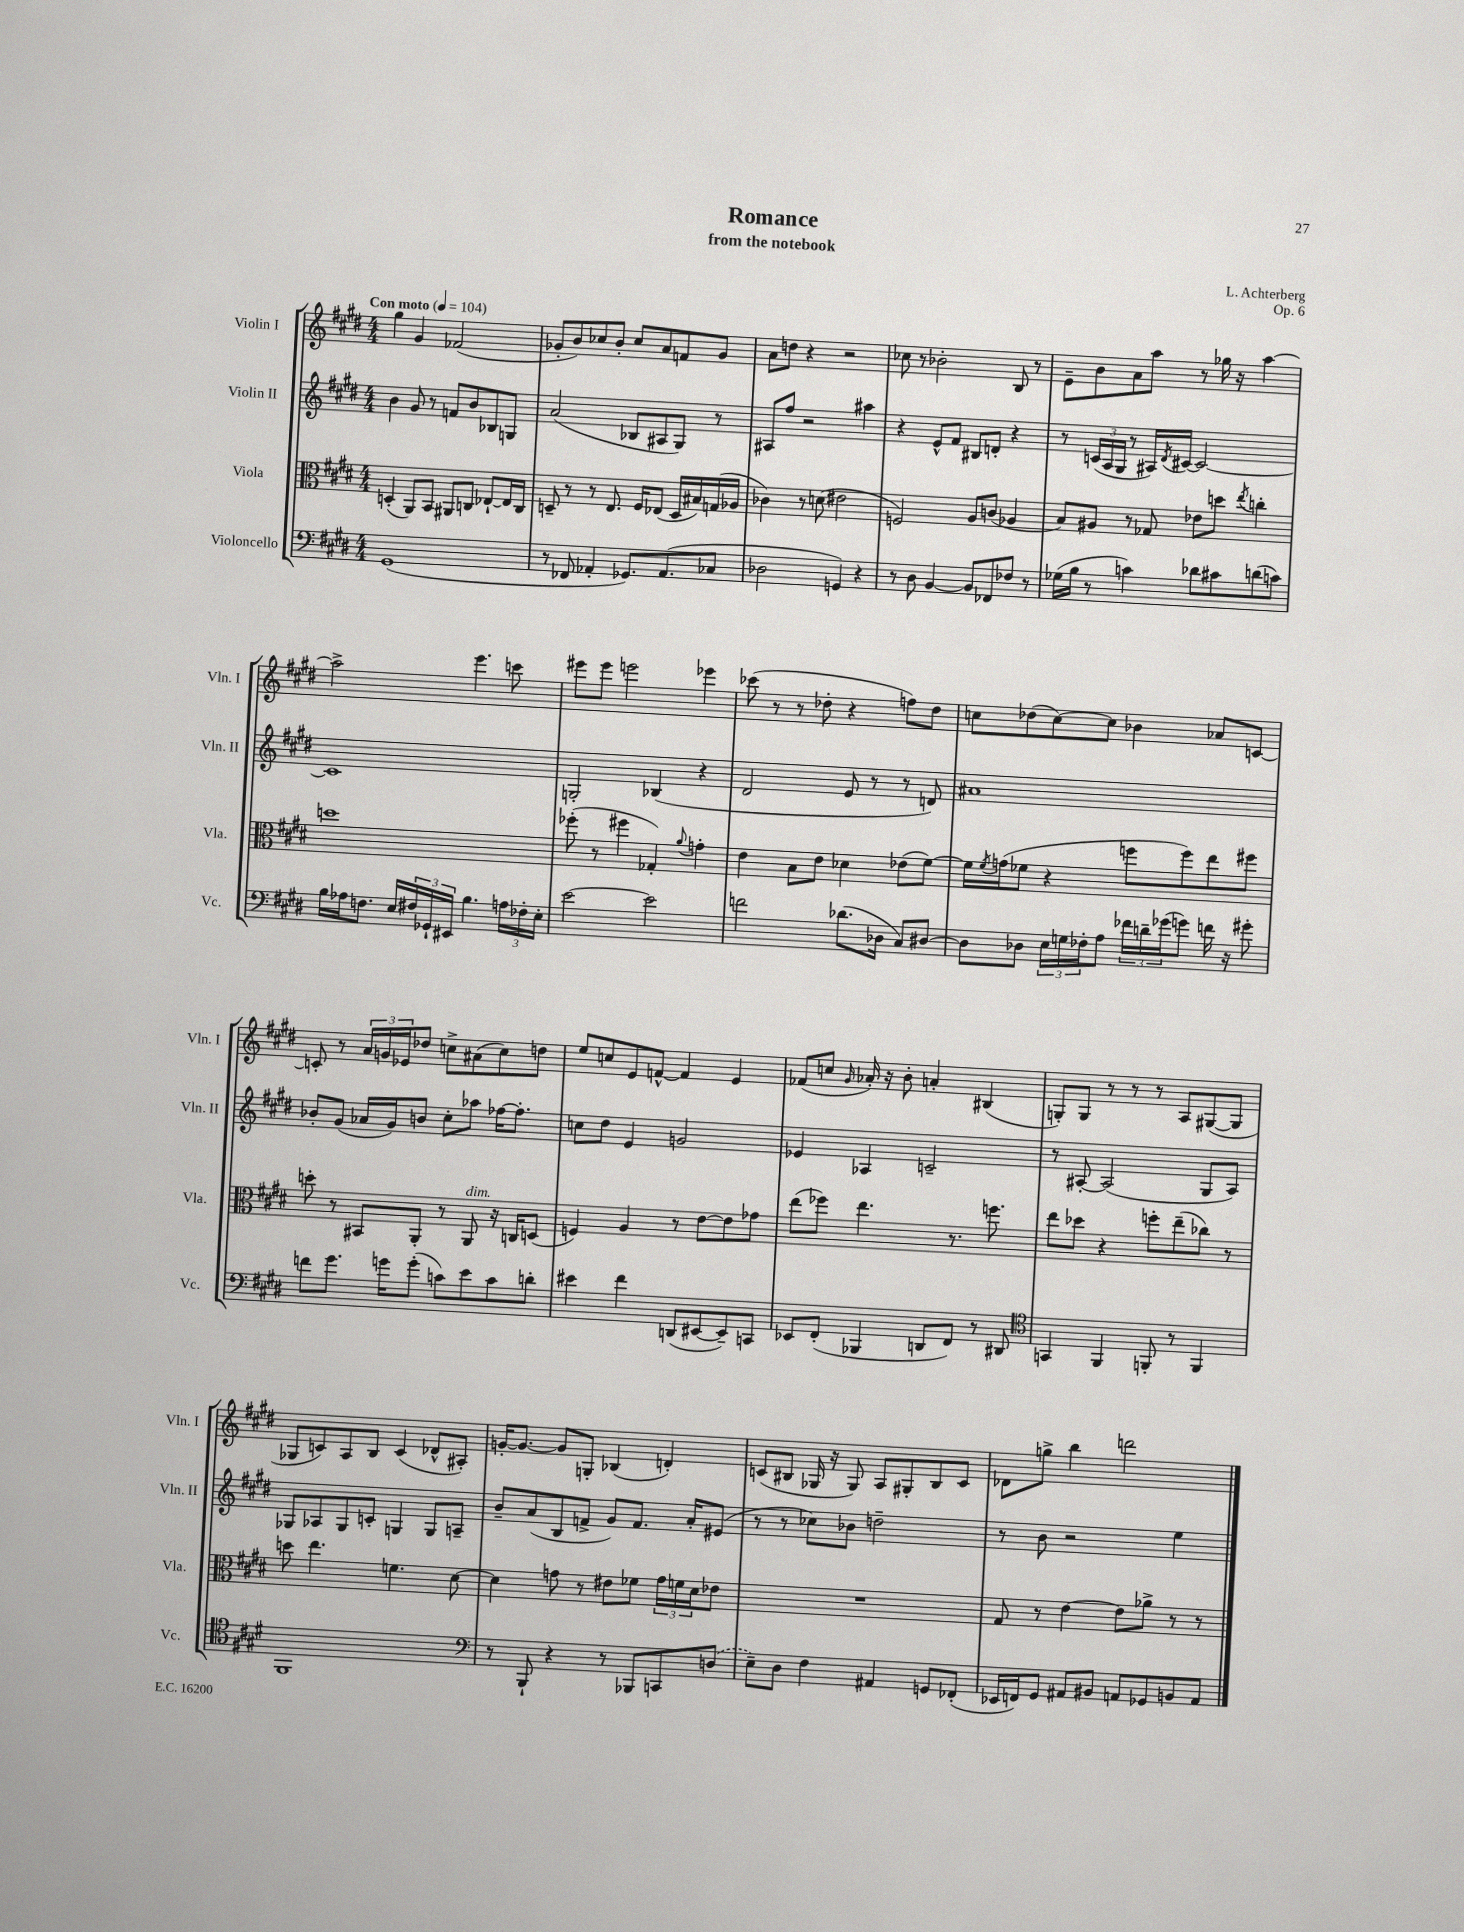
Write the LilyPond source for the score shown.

\header { title = "Romance" composer = "L. Achterberg" subtitle = "from the notebook" opus = "Op. 6" }
<<
\new StaffGroup <<
\new Staff = "s0" \with { instrumentName = "Violin I" shortInstrumentName = "Vln. I" } {
    \clef treble \key e \major \numericTimeSignature \time 4/4 \tempo "Con moto" 4 = 104
    gis''4 gis'4 fes'2( |
    ges'8-. b'8) ces''8 b'8-. ces''8 a'8 f'8 ges'8 |
    a'8 d''8 r4 r2 |
    ces''8 r8 bes'2-. b8 r8 |
    e'8-- b'8 a'8 a''8 r8 ges''16 r16 a''4~ |
    a''2-> e'''4. c'''8 |
    eis'''8 eis'''8 e'''2 ees'''4 |
    ces'''8( r8 r8 des''8-. r4 f''8) des''8 |
    c''8 des''8( c''8~) c''8 bes'4 aes'8 c'8~ |
    c'8-. r8 \tuplet 3/2 { a'16 g'16 ees'16 } des''8 c''8-> ais'8( c''8) d''8 |
    e''8 c''8 e'8 f'8~-^ f'4 e'4 |
    fes'8( c''8 \grace { gis'16 } aes'16-.) r16 b'8-. a'4-. bis4( |
    g8-.) g8 r8 r8 r8 a8 gis8~( gis8 |
    ges8 c'8) a8 b8 c'4( des'8-^ ais8-.) |
    g'16~-. g'8.~ g'8 g8-. bes4( d'4-.) |
    c'8( bis8 ges16 r16 ges8) a8 gis8-. bis8 c'8 |
    des'8 g''8-> b''4 d'''2 \bar "|." |
}
\new Staff = "s1" \with { instrumentName = "Violin II" shortInstrumentName = "Vln. II" } {
    \clef treble \key e \major \numericTimeSignature \time 4/4
    b'4 gis'8 r8 f'8 b'8 bes8 g8 |
    a'2( bes8 ais8 gis8) r8 |
    ais8 fis''8 r2 ais''4 |
    r4 e'8-^ fis'8 bis8 d'8-. r4 |
    r8 \tuplet 3/2 { c'16( a16 gis16 } r8 ais16) \acciaccatura { dis'8 } cis'16~ cis'2~ |
    cis'1 |
    g2-. bes4( r4 |
    dis'2 e'8 r8 r8 d'8) |
    ais'1 |
    bes'8-. gis'8( aes'16 gis'16) b'8 cis''8-. aes''8 fes''16~ fes''8.-. |
    c''8 dis''8 e'4 g'2 |
    ees'4 aes4 c'2-- |
    r8 ais8~-. ais2( gis8 ais8) |
    ges8 aes8 ges8 c'8-. g4 g8 a8-- |
    b'8-- a'8( b8 f'8-> gis'8) f'8. a'16-. eis'8( |
    r8 r8 ces''8) bes'8 d''2-- |
    r8 b'8 r2 e''4 \bar "|." |
}
\new Staff = "s2" \with { instrumentName = "Viola" shortInstrumentName = "Vla." } {
    \clef alto \key e \major \numericTimeSignature \time 4/4
    d4-.( a,8) b,8 ais,8 c8 ees8~-! ees16 c16 |
    d8-- r8 r8 e8. fis16 ees8( d16 bis16) g16( aes16 |
    ces'4) r8 d'8( eis'2 |
    f2) a8 c'8( aes4 |
    b8) ais8 r8 ges8 ees'8 d''8 \acciaccatura { e''8 } c''4-. |
    d''1 |
    fes''8-.( r8 fis''4 ges4-.) \appoggiatura { a'8 } g'4-. |
    e'4 b8 e'8 des'4 ees'8( fis'8~) |
    fis'16 \acciaccatura { fis'8 } g'16( fes'8 r4 f''8 f''8) e''8 fis''8 |
    d''8-. r8 bis,8 a,8-. r8 a,8^\markup { \italic "dim." } r16 c16 d8( |
    f4) a4 r8 e'8~ e'8 ges'8 |
    e''8( fes''8) e''4. r8. f''8. |
    e''8 des''8 r4 f''8-. e''8--( ces''8) r8 |
    d''8 e''4. f'4. dis'8~ |
    dis'4 g'8 r8 eis'8 fes'8 \tuplet 3/2 { g'16 f'16 dis'16 } ees'8 |
    R1 |
    gis8 r8 e'4~ e'8 aes'8-> r8 r8 \bar "|." |
}
\new Staff = "s3" \with { instrumentName = "Violoncello" shortInstrumentName = "Vc." } {
    \clef bass \key e \major \numericTimeSignature \time 4/4
    gis,1( |
    r8 fes,8 aes,4-. ges,8.) aes,8.( ces8 |
    des2 g,4) r4 |
    r8 dis8 b,4~ b,8 fes,8 fes8 r8 |
    ges16( b16 r8 c'4) des'8 cis'8 d'8( c'8) |
    b16 aes16 f8. e16 \tuplet 3/2 { fis16 ges,16-! eis,16 } b4. \tuplet 3/2 { a16 fes16-. e16-. } |
    e'2~ e'2 |
    f'2 des'8.( des16 cis8) dis8~ |
    dis8 des8 \tuplet 3/2 { e16 g16 fes16-. } a8 \tuplet 3/2 { fes'16 d'16-- ges'16( } g'8) f'16 r16 gis'8-. |
    f'8 gis'8. g'16 g'8-.( c'8) e'8 c'8 d'8-. |
    eis'4 fis'4 d,8( eis,8~ eis,8--) c,8 |
    ees,8 fis,8-.( bes,,4 d,8 fis,8) r8 dis,8 |
    \clef tenor g,4 fis,4 f,8-. r8 f,4 |
    fis,1 |
    \clef bass r8 b,,8-! r4 r8 bes,,8 c,8 \once \slurDashed d8( |
    e8--) dis8 fis4 ais,4 g,8 fes,8-.( |
    ees,16 f,16) gis,8 ais,8 bis,8 a,8 ges,8 b,8 a,8 \bar "|." |
}
>>
>>
\layout { \context { \Score \remove "Bar_number_engraver" } }
